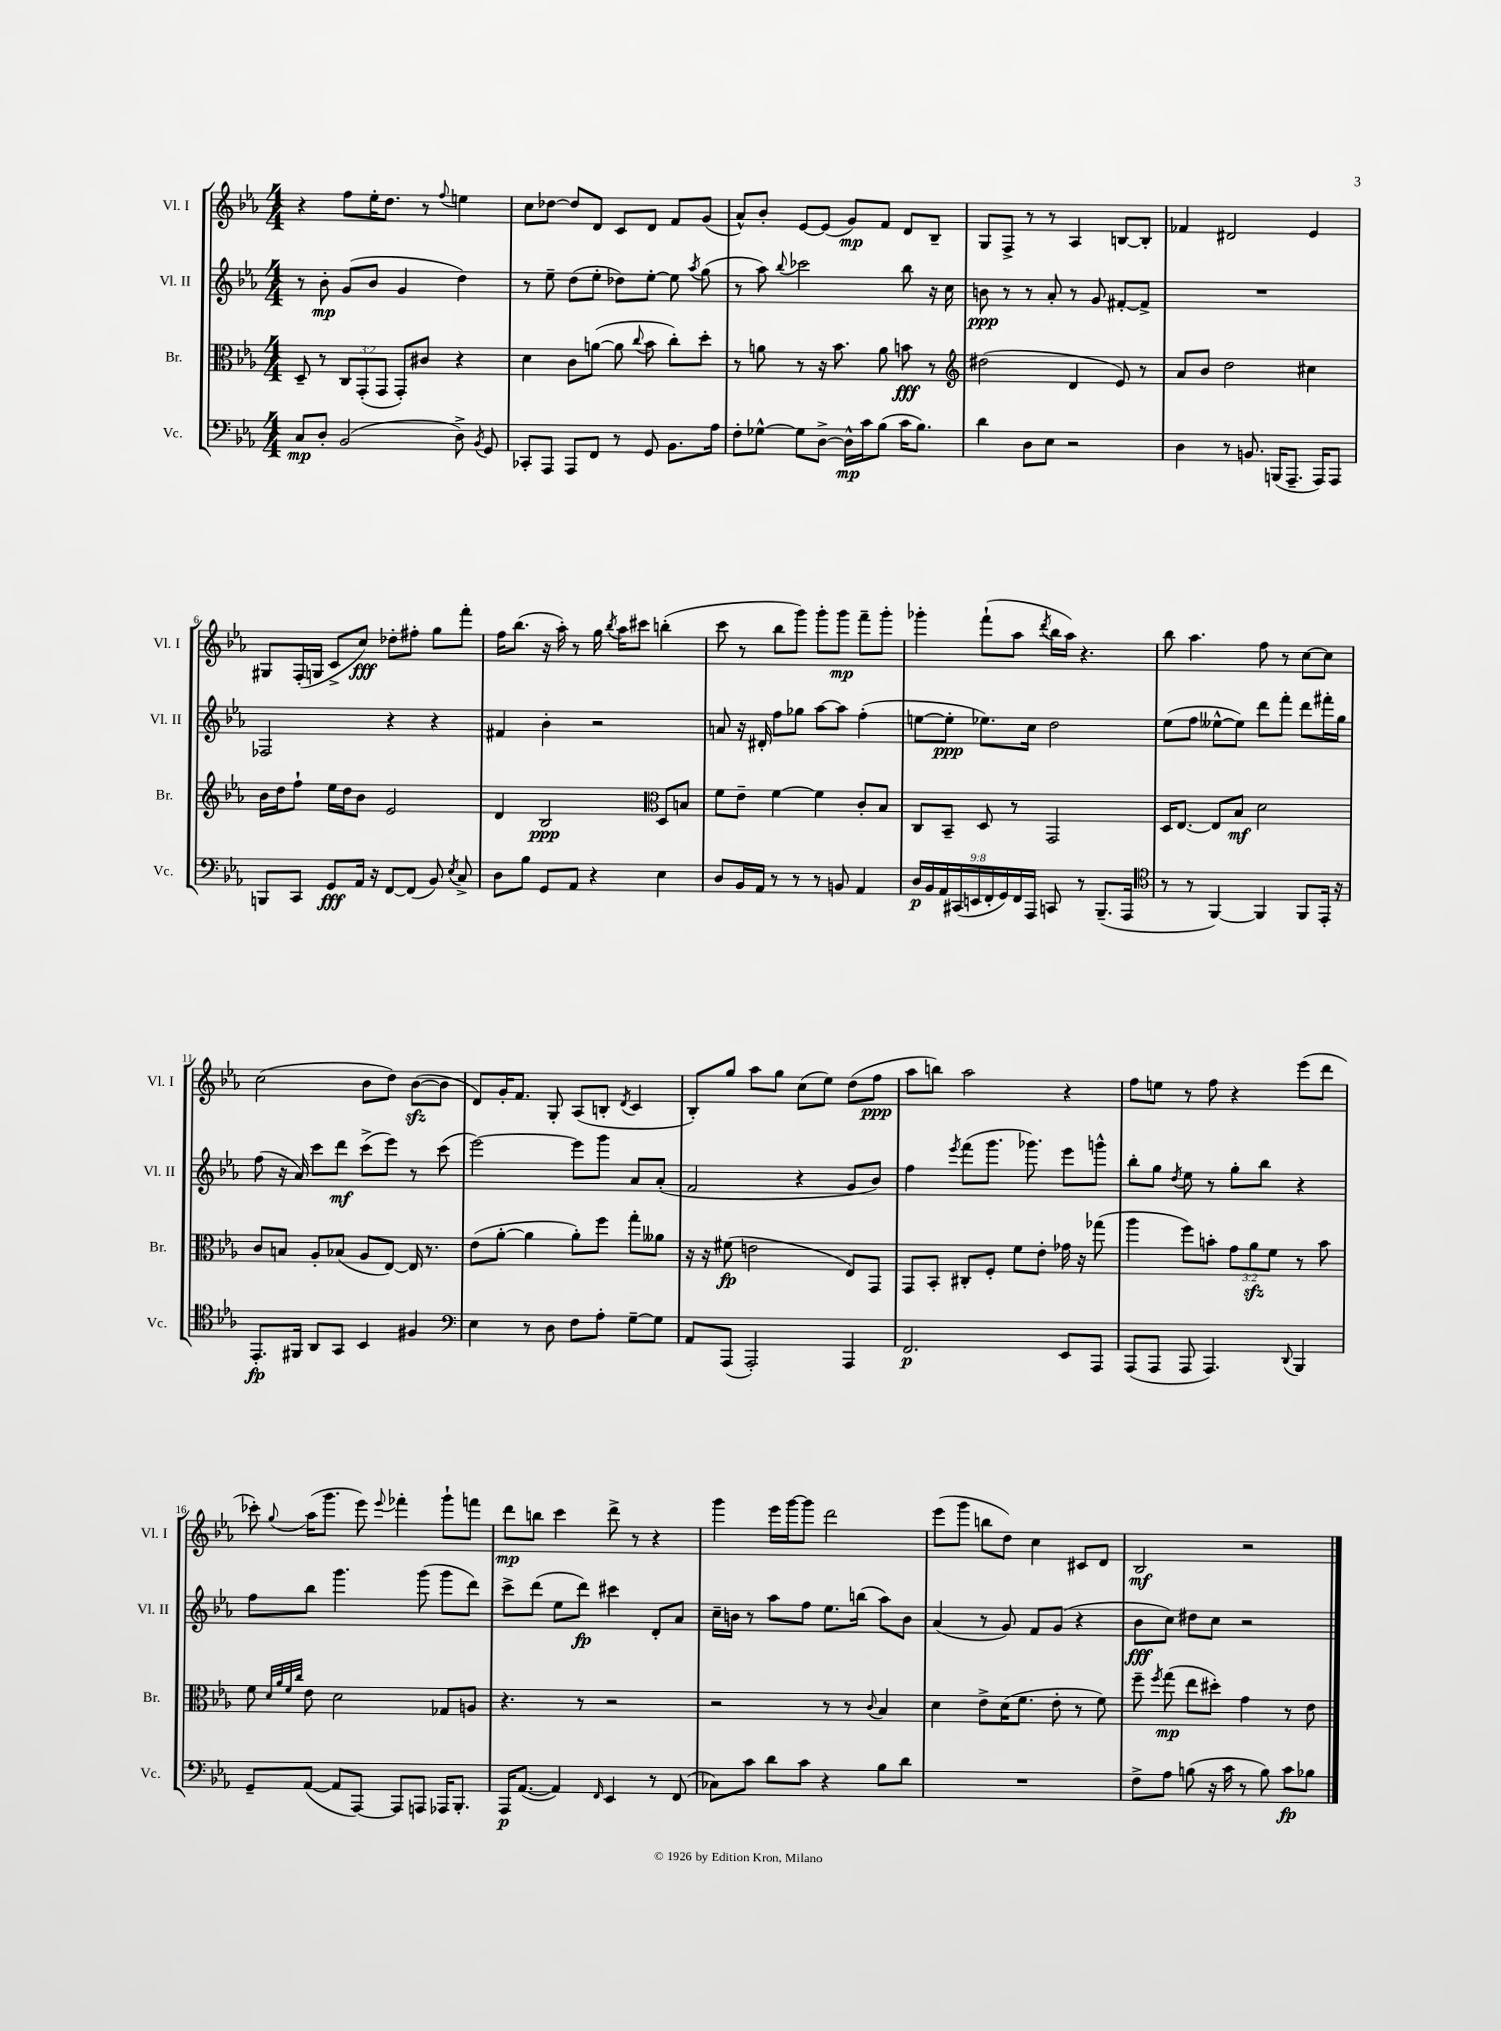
<<
\new StaffGroup <<
\new Staff = "s0" \with { instrumentName = "Vl. I" shortInstrumentName = "Vl. I" } {
    \clef treble \key ees \major \numericTimeSignature \time 4/4
    \autoBeamOff r4 f''8[ ees''16-. d''8.] r8 \appoggiatura { f''8 } e''4 |
    c''8[ des''8]~ des''8[ d'8] c'8[ d'8] f'8[ g'8]( |
    aes'8[-^) bes'8]-. ees'8[~ ees'8]( g'8[\mp) f'8] d'8[ bes8]-- |
    g8[ f8]-> r8 r8 aes4 b8[~ b8]-. |
    fes'4 dis'2 ees'4 |
    gis8[ f16-.( g16] c'8[-> c''8]\fff) des''8[-. fis''8]-. g''8[ f'''8]-. |
    f''16[ bes''8.]( r16 aes''16-.) r8 g''16 \acciaccatura { bes''8 } aes''16[ cis'''8] b''4-.( |
    c'''8 r8 bes''8[ g'''8]) g'''8[-. g'''8]\mp f'''8[-- g'''8]-. |
    ges'''4-. f'''8[-!( aes''8] \acciaccatura { d'''8 } bes''16[ aes''16]) r4. |
    bes''8 aes''4. f''8 r8 c''8[~ c''8] |
    c''2( bes'8[ d''8]) bes'8[~\sfz( bes'8] |
    d'8[) g'16-. f'8.] g8-. aes8[( b8]-. \acciaccatura { d'8 } c'4 |
    bes8[-.) g''8] aes''8[ g''8] c''8[( ees''8]) d''8[( f''8]\ppp |
    aes''8[ b''8]) aes''2 r4 |
    f''8[ e''8] r8 f''8 r4 ees'''8[( d'''8] |
    ces'''8-.) \appoggiatura { g''8 } aes''16[( g'''8.] ees'''8) \appoggiatura { ees'''8 } fes'''4-. g'''8[-! f'''8] |
    d'''8[\mp b''8] c'''4 d'''8-> r8 r4 |
    g'''4 ees'''16[ g'''16~ g'''8] d'''2 |
    ees'''8[( g'''8] b''8[ d''8]) c''4 cis'8[ d'8] |
    bes2\mf r2 \bar "|." |
}
\new Staff = "s1" \with { instrumentName = "Vl. II" shortInstrumentName = "Vl. II" } {
    \clef treble \key ees \major \numericTimeSignature \time 4/4
    \autoBeamOff r8 bes'8-.\mp g'8[( bes'8] g'4 d''4) |
    r8 ees''8-- d''8[( ees''8]-. des''8[) ees''8]~-. ees''8 \acciaccatura { aes''8 } g''8( |
    r8 aes''8) \appoggiatura { bes''8 } ces'''2 bes''8 r16 c''16 |
    b'8\ppp r8 r8 aes'8-. r8 g'8 fis'8[~-. fis'8]-> |
    R1 |
    fes2 r4 r4 |
    fis'4 bes'4-. r2 |
    a'8 r16 dis'16-. f''8[ ges''8] aes''8[~ aes''8] f''4-.( |
    e''8[~ e''8]-.\ppp ees''8.[) c''16] d''2 |
    ees''8[( f''8] eeses''8[~-^ eeses''8]) d'''8[ f'''8]-. d'''8[ fis'''16-. g''16] |
    f''8( r16 aes'16) c'''8[ d'''8]\mf c'''8[->( ees'''8]) r8 c'''8( |
    ees'''2~) ees'''8[ g'''8] aes'8[ aes'8]-.( |
    f'2 r4 g'8[ bes'8]) |
    f''4 \acciaccatura { ees'''8 } f'''8[( g'''8.] ges'''8.) ees'''8[ g'''8]-^ |
    bes''8[-. g''8] \acciaccatura { d''8 } ees''8 r8 g''8[-. bes''8] r4 |
    f''8[ bes''8] g'''4. g'''8( g'''8[ d'''8]) |
    c'''8[-> d'''8]( ees''8[ d'''8]\fp) cis'''4 d'8[-. aes'8] |
    c''16[-- b'16] r8 aes''8[ f''8] ees''8.[ b''16]( aes''8[) b'8] |
    aes'4( r8 g'8) f'8[ g'8]( r4 |
    bes'8[\fff c''8]) dis''8[ c''8] r2 \bar "|." |
}
\new Staff = "s2" \with { instrumentName = "Br." shortInstrumentName = "Br." } {
    \clef alto \key ees \major \numericTimeSignature \time 4/4 \override Staff.TupletNumber.text = #tuplet-number::calc-fraction-text
    \autoBeamOff d8-- r8 \tuplet 3/2 { c8[ g,8-.( g,8] } g,8[-.) cis'8] r4 |
    d'4 c'8[ a'8]~( a'8 \appoggiatura { c''8 } bes'8 c''8[-.) d''8]-. |
    r8 a'8 r8 r16 bes'8. a'8 b'8\fff r8 |
    \clef treble dis''2( d'4 ees'8) r8 |
    aes'8[ bes'8] d''2 cis''4 |
    bes'16[ d''16 f''8]-! ees''16[ d''16 bes'8] ees'2 |
    d'4 bes2\ppp \clef alto d8[ b8] |
    f'8[ ees'8]-- f'4~ f'4 c'8[-. bes8] |
    c8[ bes,8]-- d8 r8 g,2 |
    d16[ ees8.]~ ees8[ bes8]\mf d'2 |
    c'8[ b8] aes8[-. bes8]( aes8[ ees8]~) ees16 r8. |
    ees'8[( aes'8]~-. aes'4 aes'8[-.) f''8] g''8[-. aeses'8] |
    r16 r16 fis'8\fp( e'2 ees8[) g,8] |
    g,8[ bes,8]-. cis8[-. f8]-. f'8[ ees'8]-. ges'16 r16 ges''8( |
    aes''4 f''8[) b'8]-. \tuplet 3/2 { g'8[ aes'8\sfz f'8] } r8 b'8 |
    f'8 \grace { d'32[ aes'32 f'32 c''32] } ees'8 d'2 ges8[ a8] |
    r4. r8 r2 |
    r2 r8 r8 \appoggiatura { c'8 } bes4 |
    d'4 ees'8[-> d'16( f'8.] ees'8-. r8 f'8) |
    f''8-- \acciaccatura { f''8 } g''8\mp( ees''8[ dis''8]-.) g'4 r8 ees'8 \bar "|." |
}
\new Staff = "s3" \with { instrumentName = "Vc." shortInstrumentName = "Vc." } {
    \clef bass \key ees \major \numericTimeSignature \time 4/4 \override Staff.TupletNumber.text = #tuplet-number::calc-fraction-text
    \autoBeamOff c8[\mp d8]-. bes,2( d8->) \acciaccatura { bes,8 } g,8 |
    ces,8[-. aes,,8] aes,,8[ f,8] r8 g,8 bes,8.[ aes16] |
    f8[-. ges8]~-^ ges8[ d8]~-> d16[-^\mp c'16 bes8]( c'16[ bes8.]) |
    d'4 d8[ ees8] r2 |
    d4 r8 b,8. b,,16[( aes,,8.]-- aes,,16[) aes,,8] |
    b,,8[ c,8] g,8[\fff aes,16] r16 f,8[~ f,8]( bes,8) \acciaccatura { ees8 } c8-> |
    d8[ bes8] g,8[ aes,8] r4 ees4 |
    d8[ bes,16 aes,16] r8 r8 r8 b,8 aes,4 |
    \tuplet 9/8 { d16[\p bes,16 aes,16 cis,16( e,16 f,16-. g,16) f,16 aes,,16] } c,8 r8 bes,,8.[--( aes,,16] |
    \clef tenor r8 r8 f,4~) f,4 f,8[ ees,16]-. r16 |
    ees,8.[-.\fp fis,16] aes,8[ g,8] bes,4 fis4 |
    \clef bass ees4 r8 d8 f8[ aes8]-. g8[~-- g8] |
    aes,8[ aes,,8]( aes,,2-.) aes,,4 |
    f,2.\p ees,8[ aes,,8] |
    aes,,8[( aes,,8] aes,,8 aes,,4.) \appoggiatura { d,8 } bes,,4 |
    g,8[-- aes,8]~( aes,8[ aes,,8]~) aes,,8[ a,,8] aes,,16[ bes,,8.]-. |
    aes,,16[\p aes,8.]~( aes,4) \grace { f,16 } ees,4 r8 f,8( |
    ces8[) c'8] d'8[ c'8] r4 bes8[ d'8] |
    R1 |
    f8[-> aes8] b8( r16 c'16 r8 b8) c'8[\fp bes8] \bar "|." |
}
>>
>>
